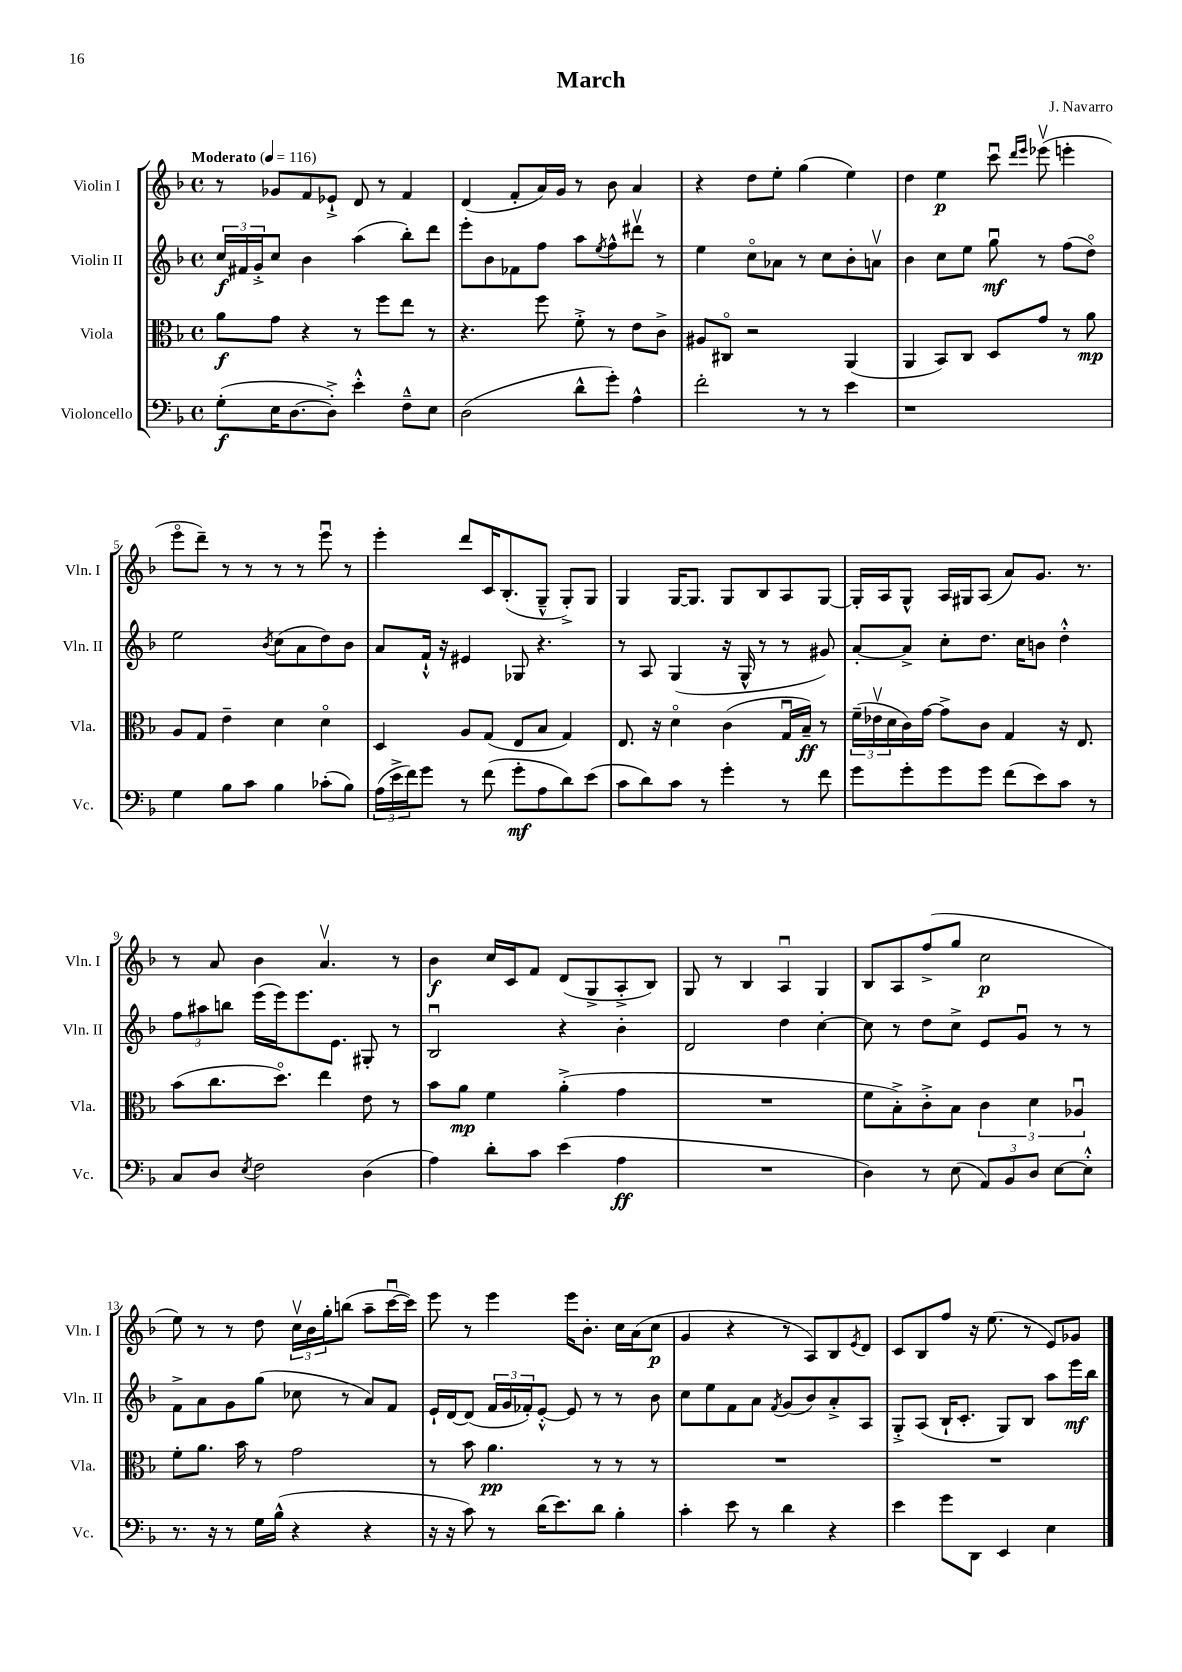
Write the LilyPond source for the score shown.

\header { title = "March" composer = "J. Navarro" }
<<
\new StaffGroup <<
\new Staff = "s0" \with { instrumentName = "Violin I" shortInstrumentName = "Vln. I" } {
    \clef treble \key f \major \defaultTimeSignature \time 4/4 \tempo "Moderato" 4 = 116
    r8 ges'8 f'8 ees'8-!-> d'8 r8 f'4 |
    d'4( f'8-. a'16) g'16 r8 bes'8 a'4 |
    r4 d''8 e''8-. g''4( e''4) |
    d''4 e''4\p c'''8\downbow \grace { d'''16 e'''16 } ees'''8\upbow( e'''4-. |
    e'''8\flageolet d'''8--) r8 r8 r8 r8 e'''8\downbow r8 |
    e'''4-. d'''8 c'16 bes8.-.( g8---^ g8-.->) g8 |
    g4 g16~ g8. g8 bes8 a8 g8~ |
    g16-. a16 g8-^ a16 gis16 a8( a'8) g'8. r8. |
    r8 a'8 bes'4 a'4.\upbow r8 |
    bes'4\f c''16 c'16 f'8 d'8( g8-> a8-.-> bes8) |
    g8 r8 bes4 a4\downbow g4 |
    bes8 a8 f''8->( g''8 c''2\p |
    e''8) r8 r8 d''8 \tuplet 3/2 { c''16\upbow bes'16 g''16-. } b''8( a''8-- c'''16~\downbow c'''16) |
    e'''8 r8 e'''4 e'''16 bes'8.-. c''16 a'16( c''8\p |
    g'4 r4 r8 a8) bes8 \acciaccatura { e'8 } d'8 |
    c'8 bes8 f''8 r16 e''8.( r8 e'8) ges'8 \bar "|." |
}
\new Staff = "s1" \with { instrumentName = "Violin II" shortInstrumentName = "Vln. II" } {
    \clef treble \key f \major \defaultTimeSignature \time 4/4
    \tuplet 3/2 { c''16\f fis'16 g'16-.-> } c''8 bes'4 a''4( bes''8-.) d'''8 |
    e'''8-. bes'8 fes'8 f''8 a''8 \acciaccatura { e''8 } f''8-^ dis'''8\upbow r8 |
    e''4 c''8\flageolet aes'8 r8 c''8 bes'8-. a'8\upbow |
    bes'4 c''8 e''8 g''8\downbow\mf r8 f''8( d''8\flageolet) |
    e''2 \acciaccatura { bes'8 } c''8( a'8 d''8) bes'8 |
    a'8 f'16-!-^ r16 eis'4 ges8 r4. |
    r8 a8 g4( r16 g16-^ r8 r8 gis'8) |
    a'8~-. a'8-> c''8-. d''8. c''16 b'8 d''4-.-^ |
    \tuplet 3/2 { f''8 ais''8 b''8 } e'''16( e'''16) e'''8. e'8. gis8-. r8 |
    bes2\downbow r4 bes'4-. |
    d'2 d''4 c''4~-. |
    c''8 r8 d''8 c''8-> e'8 g'8\downbow r8 r8 |
    f'8-> a'8 g'8 g''8( ces''8 r8 a'8) f'8 |
    e'16-! d'16~ d'8( \tuplet 3/2 { f'16 g'16 fes'16-.) } e'8~-.-^ e'8 r8 r8 bes'8 |
    c''8 e''8 f'8 a'8 \acciaccatura { f'8 } g'8( bes'8) a'8-.-> a8 |
    g8-.-> a8( bes16-! c'8.-. g8) bes8 a''8 e'''16\mf bes''16 \bar "|." |
}
\new Staff = "s2" \with { instrumentName = "Viola" shortInstrumentName = "Vla." } {
    \clef alto \key f \major \defaultTimeSignature \time 4/4
    a'8\f g'8 r4 r8 f''8 e''8 r8 |
    r4. f''8 f'8-.-> r8 e'8 c'8-> |
    ais8 cis8\flageolet r2 a,4( |
    a,4 bes,8) c8 d8 g'8 r8 a'8\mp |
    a8 g8 e'4-- d'4 d'4\flageolet |
    d4 a8 g8( e8 bes8 g4) |
    e8. r16 d'4\flageolet c'4( g16\downbow bes16--\ff) r8 |
    \tuplet 3/2 { f'16--( ees'16\upbow d'16 } c'16) g'16~ g'8-> c'8 g4 r16 e8. |
    bes'8( c''8. d''8.\flageolet) e''4 e'8 r8 |
    bes'8 a'8\mp f'4 a'4-.->( g'4 |
    R1 |
    f'8 bes8-.->) c'8-.-> bes8 \tuplet 3/2 { c'4 d'4 aes4\downbow } |
    f'8-. a'8. bes'16 r8 g'2 |
    r8 bes'8 a'4.\pp r8 r8 r8 |
    R1 |
    R1 \bar "|." |
}
\new Staff = "s3" \with { instrumentName = "Violoncello" shortInstrumentName = "Vc." } {
    \clef bass \key f \major \defaultTimeSignature \time 4/4
    g8-.\f( e16 d8.~ d8-.->) e'4-.-^ f8---^ e8 |
    d2( d'8-^ g'8-.) a4-^ |
    f'2-. r8 r8 e'4 |
    r1 |
    g4 bes8 c'8 bes4 ces'8-.( bes8) |
    \tuplet 3/2 { a16( e'16-> f'16) } g'8 r8 f'8( g'8-.\mf a8 d'8) e'8( |
    c'8 d'8) c'8 r8 g'4-. r8 f'8 |
    g'8 g'8-. g'8 g'8 f'8( e'8) c'8 r8 |
    c8 d8 \acciaccatura { e8 } f2 d4( |
    a4) d'8-. c'8 e'4( a4\ff |
    R1 |
    d4) r8 e8( \tuplet 3/2 { a,8) bes,8 d8 } e8~ e8-.-^ |
    r8. r16 r8 g16 bes16-^( r4 r4 |
    r16 r16 c'8) r8 d'16( e'8.) d'8 bes4-. |
    c'4-. e'8 r8 d'4 r4 |
    e'4 g'8 d,8 e,4 e4 \bar "|." |
}
>>
>>
